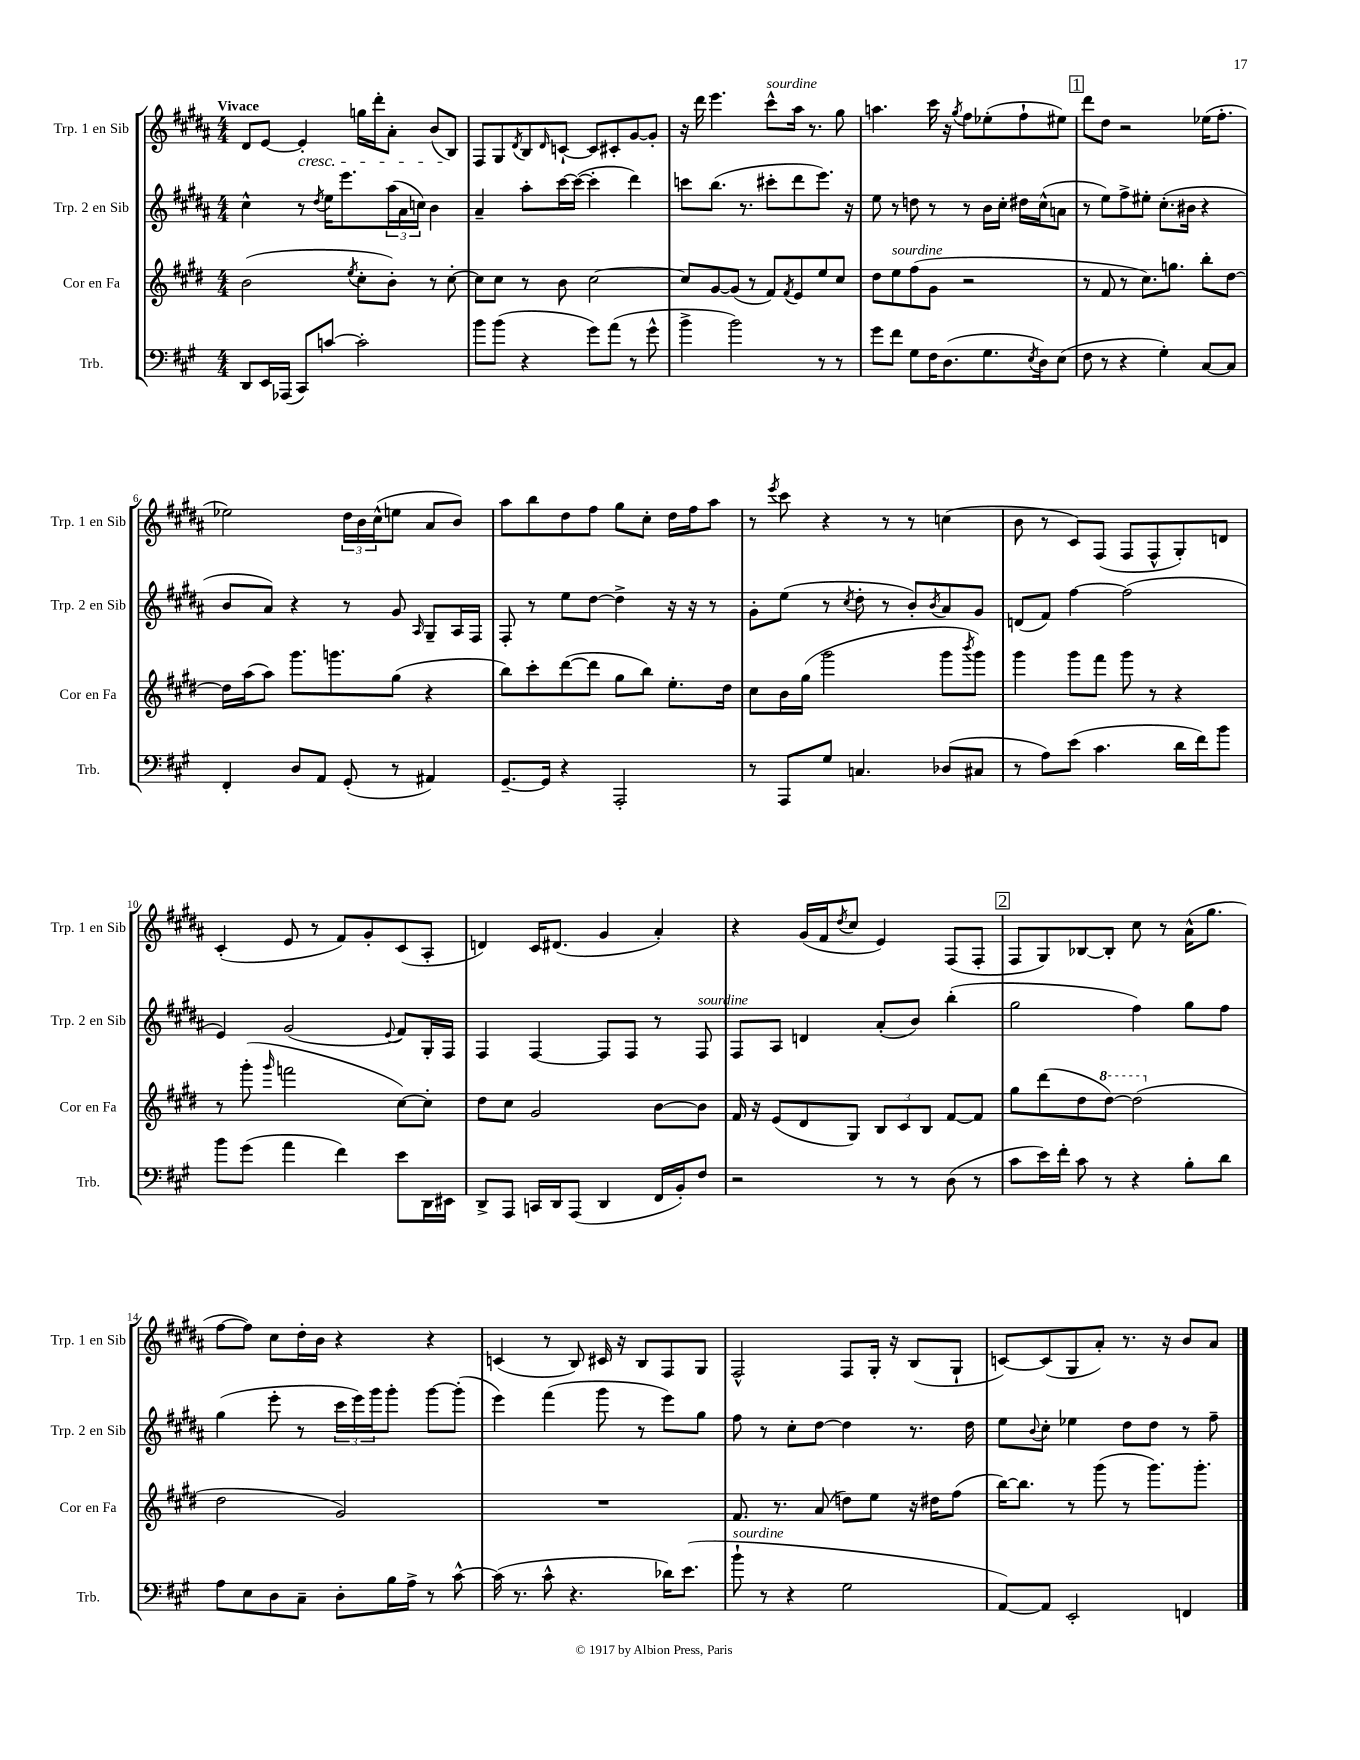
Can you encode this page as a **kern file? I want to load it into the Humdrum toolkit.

**kern	**kern	**kern	**kern
*staff4	*staff3	*staff2	*staff1
*clefF4	*clefG2	*clefG2	*clefG2
*k[f#c#g#]	*k[f#c#g#d#]	*k[f#c#g#d#a#]	*k[f#c#g#d#a#]
*M4/4	*M4/4	*M4/4	*M4/4
8DD/L	(2b\	4cc#^^\	8d#/L
16EE/L	.	.	[8e/J
(16AAA-/JJ	.	.	.
8CC#/L)	.	8r	4e'/]
.	.	8qdd#/	.
[8c/J	.	16ee\LK	.
.	.	8.eee\	.
.	8qee/	.	.
2c'\]	8cc#'\L	.	16gg\LL
.	.	.	16ddd#'\J
.	8b'\J)	(24aa#\L	8a#'\J
.	.	24a#\	.
.	.	24cc\JJ)	.
.	8r	4b\	(8b/L
.	[8cc#'\	.	8B/J)
=	=	=	=
8b\L	8cc#\]L	4a#~/	8F#/L
(8b\J	8cc#\J	.	8G#/
.	.	.	8qd#/
4r	8r	8aa#'\L	8B/
.	.	.	16qqd#/
.	8b\	[16ccc#\L	[8c`/J
.	.	(16ccc#\_JJ	.
8g#\L)	[2cc#\	4ccc#'\]	8c/]L
(8a\J	.	.	8c#'/
8r	.	4ddd#\)	[8g#/
8g#^^\	.	.	8g#'/]J
=	=	=	=
4b^\	8cc#/]L	8ccc\L	16r
.	.	.	16ddd#\
.	[8g#/	(8.bb\J	4.eee\
2b\)	(8g#/]J	.	.
.	.	8.r	.
.	8r	.	.
.	8f#/L)	8ccc#'\L	8ccc#^^\L
.	8qf#/	.	.
.	8e/	8ddd#\	16aa#\Jk
.	.	.	8.r
8r	8ee/	8.eee\J)	.
8r	8cc#/J	.	8gg#\
.	.	16r	.
=	=	=	=
8g#\L	8dd#\L	8ee\	4.aa\
8f#\J	8ee\	8r	.
8G#\L	(8ff#\	8dd\	.
16F#\K	8g#\J	8r	16ccc#\
(8.D\	.	.	16r
.	.	.	8qgg#/
.	2r	8r	8ff#\L
8.G#\	.	16b\LL	(8ee-'\
.	.	16cc#'\JJ	.
.	.	16dd#\LL	8ff#`\
8qE/	.	.	.
16D\k)	.	(16cc#^^\J	.
(8E\J	.	8a\J	8ee#\J)
=	=	=	=
8F#\	8r	8r	8ddd#\L
8r	8f#/	8ee\L)	8dd#\J
4r	8r	8ff#^\	2r
.	8.cc#\L)	8ee#'\J	.
4G#'\)	.	(8.cc#'\L	.
.	8.gg\J	.	.
.	.	16b#\Jk	.
[8C#/L	8bb'\L	4r	(16ee-\LK
.	.	.	8.ff#'\J
8C#/]J	[8dd#\J	.	.
=	=	=	=
4FF#'/	16dd#\]LL	8b/L	2ee-\)
.	(16aa\J	.	.
.	8aa\J)	8a#/J)	.
8D/L	8.ggg#\L	4r	.
8AA/J	.	.	.
.	8.ggg\	.	.
(8GG#'/	.	8r	24dd#\LL
.	.	.	24b\
.	.	.	(24cc#^^\J
8r	(8gg#\J	8g#/	8ee\J
.	.	16qqA#/	.
4AA#/)	4r	8G#~/L	8a#/L
.	.	16A#/L	8b/J)
.	.	16F#/JJ	.
=	=	=	=
[8.GG#~/L	8bb\L)	8F#'/	8aa#\L
.	8ccc#'\	8r	8bb\
16GG#/]Jk	.	.	.
4r	([8ddd#\	8ee\L	8dd#\
.	8ddd#\]J	[8dd#\J	8ff#\J
2AAA'/	8gg#\L	4dd#^\]	8gg#\L
.	8bb\J)	.	8cc#'\J
.	8.ee'\L	16r	16dd#\LL
.	.	16r	16ff#\J
.	.	8r	8aa#\J
.	16dd#\Jk	.	.
=	=	=	=
8r	8cc#\L	8g#'\L	8r
.	.	.	8qeee/
8AAA/L	16b\L	(8ee\J	8ccc#\
.	(16gg#\JJ	.	.
8G#/J	2ggg#\	8r	4r
.	.	8qcc#/	.
4.C/	.	8dd#'\	.
.	.	8r	8r
.	.	8b'/L)	8r
.	.	8qb/	.
(8D-/L	8ggg#\L	8a#/	(4cc\
.	8qbbb/	.	.
8C#/J	8ggg#\J)	8g#/J	.
=	=	=	=
8r	4ggg#\	(8d/L	8b\
8A\L)	.	8f#/J)	8r
(8e\J	8ggg#\L	[4ff#\	8c#/L)
4.c#\	8fff#\J	.	(8F#/J
.	8ggg#\	(2ff#\]	8F#/L
.	8r	.	8F#^^/
16d\LL	4r	.	8G#'/)
16f#\J)	.	.	.
8b\J	.	.	8d/J
=	=	=	=
8b\L	8r	4e/)	(4c#'/
(8g#\J	(8ggg#'\	.	.
.	16qqggg#/	.	.
4a\	2fff\	(2g#/	8e/
.	.	.	8r
4f#\)	.	.	8f#/L)
.	.	.	8g#'/
.	.	8qqe/	.
8e\L	[8cc#\L)	8f#/L)	(8c#/
16DD\L	8cc#'\]J	16G#'/L	8A#'/J
16EE#\JJ	.	16F#/JJ	.
=	=	=	=
8DD^/L	8dd#\L	4F#/	4d/)
8AAA/J	8cc#\J	.	.
16CC/LL	2g#/	[4F#/	16c#/LK
16DD/J	.	.	(8.d#/J
(8AAA/J	.	.	.
4DD/	.	8F#/]L	4g#/
.	.	8F#/J	.
16FF#/LL	[8b\L	8r	4a#'/)
16BB'/J)	.	.	.
8F#/J	8b\]J	8F#/	.
=	=	=	=
2r	16f#/	8F#/L	4r
.	16r	.	.
.	(8e/L	8A#/J	.
.	8d#/	4d/	(16g#/LL
.	.	.	16f#/J
.	.	.	8qdd#/
.	8G#/J)	.	8cc#/J
8r	12B/L	(8a#'/L	4e/)
.	12c#/	.	.
8r	.	8b/J)	.
.	12B/J	.	.
(8D\	[8f#/L	(4bb'\	(8F#/L
8r	8f#/]J	.	8F#'/J
=	=	=	=
8c#\L	8gg#\L	2gg#\	8F#/L
16e\L)	(8ddd#\	.	8G#/)
16f#'\JJ	.	.	.
8c#\	8dd#\	.	[8B-/
8r	[8ddd#\J)	.	8B-'/]J
4r	(2ddd#\]	4ff#\)	8cc#\
.	.	.	8r
8B'\L	.	8gg#\L	(16a#^^\LK
.	.	.	8.gg#\J
8d\J	.	8ff#\J	.
=	=	=	=
8A\L	2dd#\	(4gg#\	[8ff#\L
8E\	.	.	8ff#\]J)
8D\	.	8eee'\	8cc#\L
8C#~\J	.	8r	16dd#'\L
.	.	.	16b\JJ
8D'\L	2g#/)	24ccc#\LL	4r
.	.	24eee\)	.
.	.	24ggg#\J	.
16B\L	.	8ggg#'\J	.
16A^\JJ	.	.	.
8r	.	[8ggg#\L	4r
[8c#^^\	.	(8ggg#'\]J	.
=	=	=	=
(16c#\]	1r	4eee\)	(4c/
8.r	.	.	.
8c#^^\	.	(4fff#\	8r
4.r	.	.	8B/)
.	.	8ggg#\	16c#/
.	.	.	16r
.	.	8r	8B/L
16d-\LK)	.	8eee\L)	8F#/
(8.e\J	.	.	.
.	.	8gg#\J	8G#/J
=	=	=	=
8b`\	8.f#/	8ff#\	2F#^^/
8r	.	8r	.
.	8.r	.	.
4r	.	8cc#'\L	.
.	(8a/	[8dd#\J	.
2G#\	8dd\L)	4dd#\]	8F#/L
.	8ee\J	.	16G#'/Jk
.	.	.	16r
.	16r	8.r	(8B/L
.	16dd#\LK	.	.
.	(8ff#\J	.	8G#`/J
.	.	16dd#\	.
=	=	=	=
[8AA/L)	[16bb\LK)	8ee\L	[8c/L)
.	8.bb\]J	.	.
.	.	8qqb/	.
8AA/]J	.	8cc#'\J	(8c/]
2EE'/	8r	4ee-\	8G#/
.	(8ggg#\	.	8a#'/J)
.	8r	8dd#\L	8.r
.	8.ggg#\L)	8dd#\J	.
.	.	.	16r
4FF/	.	8r	8b/L
.	8.ggg#'\J	.	.
.	.	8ff#~\	8a#/J
==	==	==	==
*-	*-	*-	*-
